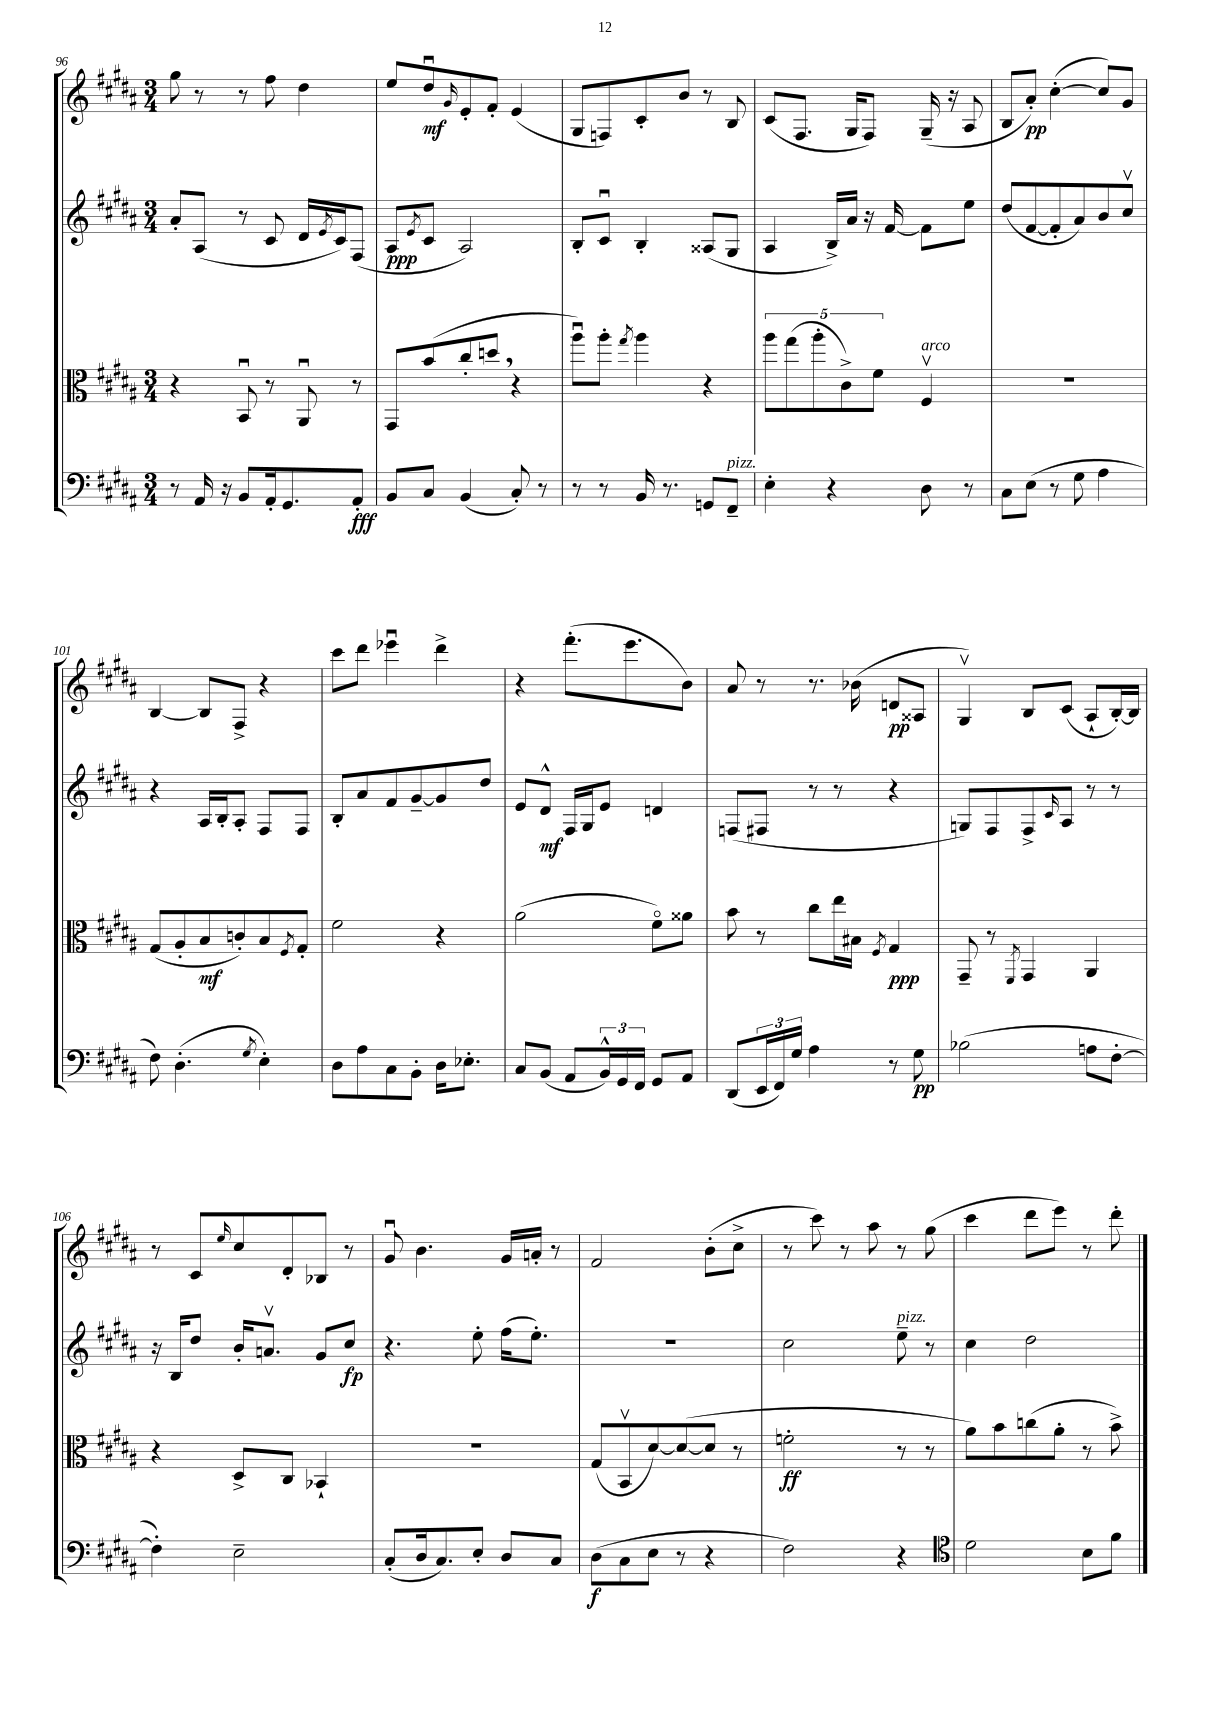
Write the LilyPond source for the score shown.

<<
\new StaffGroup <<
\new Staff = "s0" {
    \clef treble \key b \major \numericTimeSignature \time 3/4
    gis''8 r8 r8 fis''8 dis''4 |
    e''8 dis''8\downbow\mf \grace { gis'16 } e'8-. fis'8-. e'4( |
    gis8 f8) cis'8-. b'8 r8 b8 |
    cis'8( fis8. gis16 fis8) gis16--( r16 ais8 |
    b8 ais'8-.\pp) cis''4~-.( cis''8) gis'8 |
    b4~ b8 fis8-> r4 |
    cis'''8 dis'''8 ees'''4\downbow dis'''4-> |
    r4 fis'''8.-.( e'''8. b'8) |
    ais'8 r8 r8. bes'16( d'8\pp aisis8 |
    gis4\upbow) b8 cis'8( ais8-! b16~-.) b16 |
    r8 cis'8 \grace { e''16 } cis''8 dis'8-. bes8 r8 |
    gis'8\downbow b'4. gis'16 a'16-. r8 |
    fis'2 b'8-.( cis''8-> |
    r8 cis'''8) r8 ais''8 r8 gis''8( |
    cis'''4 dis'''8 e'''8) r8 dis'''8-. \bar "|." |
}
\new Staff = "s1" {
    \clef treble \key b \major \numericTimeSignature \time 3/4
    ais'8-. ais8( r8 cis'8 dis'16 \acciaccatura { e'8 } cis'16) fis8( |
    ais8\ppp \acciaccatura { e'8 } cis'8 ais2) |
    b8-. cis'8\downbow b4-. aisis8( gis8 |
    ais4 b16->) ais'16 r16 fis'16~ fis'8 e''8 |
    dis''8( fis'8~ fis'8-. ais'8) b'8 cis''8\upbow |
    r4 ais16 b16-. ais8-. fis8 fis8 |
    b8-. ais'8 fis'8 gis'8~-- gis'8 dis''8 |
    e'8 dis'8-^\mf fis16 gis16 e'8 d'4 |
    f8( fis8 r8 r8 r4 |
    g8) fis8 fis8-> \grace { cis'16 } ais8 r8 r8 |
    r16 b16 dis''8 b'16-. a'8.\upbow gis'8 cis''8\fp |
    r4. e''8-. fis''16( e''8.-.) |
    R2. |
    cis''2 e''8--^\markup { \italic "pizz." } r8 |
    cis''4 dis''2 \bar "|." |
}
\new Staff = "s2" {
    \clef alto \key b \major \numericTimeSignature \time 3/4
    r4 b,8\downbow r8 ais,8\downbow r8 |
    gis,8 b'8( cis''8-. d''8 \breathe r4 |
    ais''8\downbow) ais''8-. \acciaccatura { gis''8 } ais''4 r4 |
    \tuplet 5/4 { ais''8 gis''8( ais''8-. cis'8->) fis'8 } fis4\upbow^\markup { \italic "arco" } |
    R2. |
    gis8( ais8-. b8\mf c'8-.) b8 \acciaccatura { fis8 } gis8-. |
    fis'2 r4 |
    ais'2( fis'8\flageolet) aisis'8 |
    b'8 r8 cis''8 e''16 bis16 \acciaccatura { fis8 } gis4\ppp |
    gis,8-- r8 \acciaccatura { fis,8 } gis,4 ais,4 |
    r4 dis8-> cis8 bes,4-! |
    R2. |
    gis8( b,8\upbow dis'8~) dis'8~( dis'8 r8 |
    f'2-.\ff r8 r8 |
    ais'8) b'8 c''8( ais'8-. r8 b'8->) \bar "|." |
}
\new Staff = "s3" {
    \clef bass \key b \major \numericTimeSignature \time 3/4
    r8 ais,16 r16 b,8 ais,16-. gis,8. ais,8-.\fff |
    b,8 cis8 b,4( cis8-.) r8 |
    r8 r8 b,16 r8. g,8 fis,8--^\markup { \italic "pizz." } |
    e4-. r4 dis8 r8 |
    cis8 e8( r8 gis8 ais4 |
    fis8) dis4.-.( \acciaccatura { gis8 } e4-.) |
    dis8 ais8 cis8 b,8-. dis16 ees8.-. |
    cis8 b,8( ais,8 \tuplet 3/2 { b,16-^) gis,16 fis,16 } gis,8 ais,8 |
    dis,8( \tuplet 3/2 { e,16 fis,16) gis16 } ais4 r8 gis8\pp |
    bes2( a8 fis8~-. |
    fis4-.) e2-- |
    cis8-.( dis16 cis8.) e8-. dis8 cis8 |
    dis8\f( cis8 e8 r8 r4 |
    fis2) r4 |
    \clef tenor dis'2 b8 fis'8 \bar "|." |
}
>>
>>
\layout { \context { \Score currentBarNumber = #96 } }
